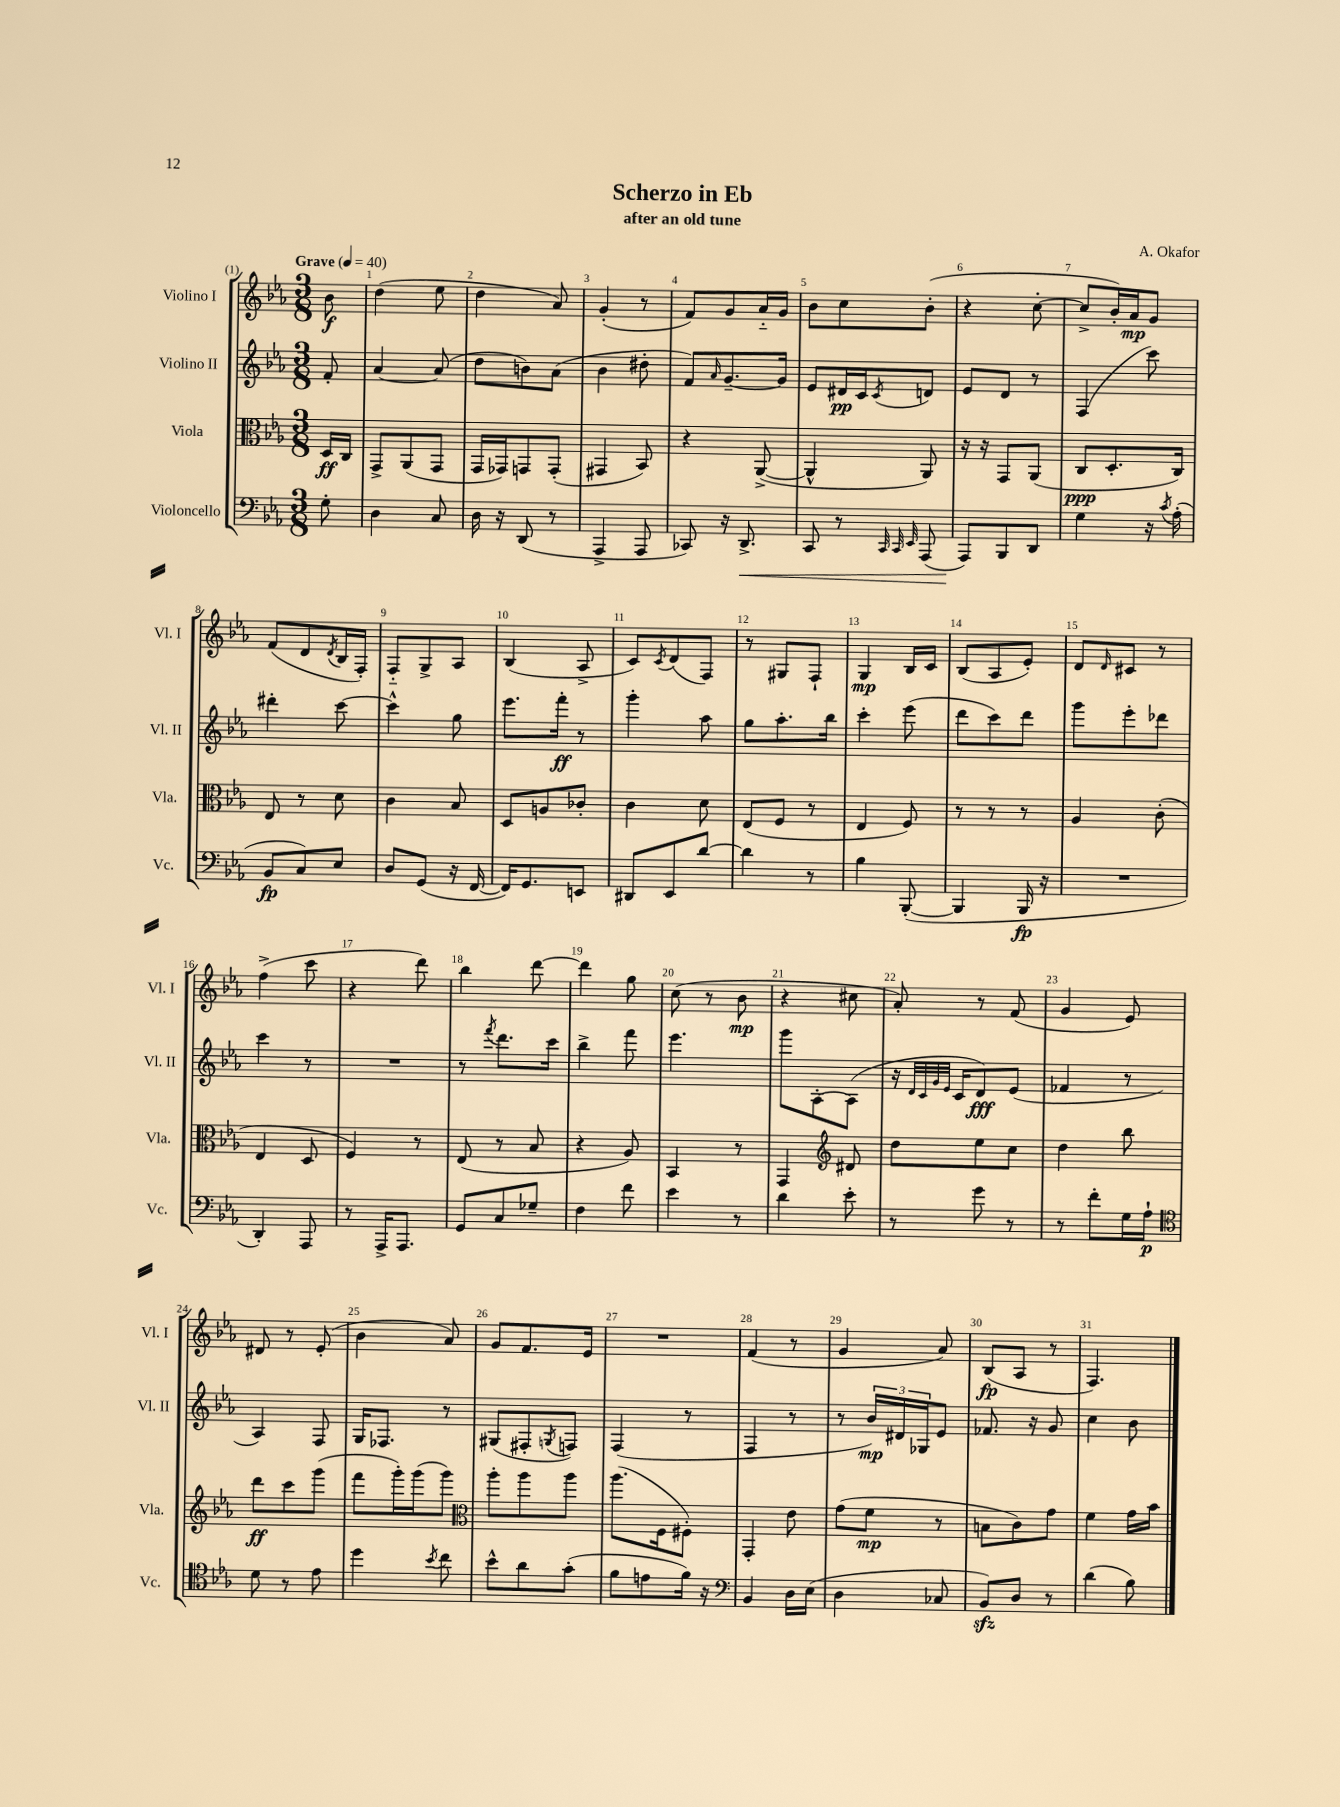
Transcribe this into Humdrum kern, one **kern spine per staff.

**kern	**dynam	**kern	**dynam	**kern	**dynam	**kern	**dynam
*part4	*part4	*part3	*part3	*part2	*part2	*part1	*part1
*staff4	*staff4	*staff3	*staff3	*staff2	*staff2	*staff1	*staff1
*I"Violoncello	*	*I"Viola	*	*I"Violino II	*	*I"Violino I	*
*I'Vc.	*	*I'Vla.	*	*I'Vl. II	*	*I'Vl. I	*
*clefF4	*	*clefC3	*	*clefG2	*	*clefG2	*
*k[b-e-a-]	*	*k[b-e-a-]	*	*k[b-e-a-]	*	*k[b-e-a-]	*
*M3/8	*	*M3/8	*	*M3/8	*	*M3/8	*
*MM40	*	*MM40	*	*MM40	*	*MM40	*
=	=	=	=	=	=	=	=
!	!	!	!	!	!	!LO:TX:a:B:t=Grave	!
8G'\	.	16D/LL	ff	8f'/	.	8b-\	f
.	.	16C/JJ	.	.	.	.	.
=1	=1	=1	=1	=1	=1	=1	=1
4D\	.	8GG^/L	.	[4a-/	.	(4dd\	.
.	.	(8AA-/	.	.	.	.	.
8C/	.	8GG/J	.	(8a-/]	.	8ee-\	.
=2	=2	=2	=2	=2	=2	=2	=2
16D\	.	16GG/LL	.	8dd\L	.	4dd\	.
16r	.	16GG-X/J)	.	.	.	.	.
(8DD/	.	8GGn/	.	8bn\)	.	.	.
8r	.	(8GG'/J	.	(8a-\J	.	8a-/)	.
=3	=3	=3	=3	=3	=3	=3	=3
4AAA-^/	.	4GG#X/	.	4b-\	.	(4g'/	.
8AAA-/	.	8BB-/)	.	8dd#X'\	.	8r	.
=4	=4	=4	=4	=4	=4	=4	=4
8CC-X/)	.	4r	.	8f/L)	.	8f/L)	.
.	.	.	.	16qqa-/	.	.	.
16r	.	.	.	[8.g~/	.	8g/	.
!	!LO:HP:b	!	!	!	!	!	!
8.DD^/	<	.	.	.	.	.	.
.	.	([8AA-^/	.	.	.	16a-/L	.
.	.	.	.	16g/Jk]	.	16g/JJ	.
=5	=5	=5	=5	=5	=5	=5	=5
8CC/	.	4AA-^^/]	.	8e-/L	.	8b-\L	.
8r	.	.	.	16d#X/L	pp	8cc\	.
.	.	.	.	16c/J	.	.	.
32qqCC/	.	.	.	.	.	.	.
32qqCC/	.	.	.	.	.	.	.
32qqEE-/	.	.	.	8qc/	.	.	.
(8AAA-/	.	8AA-/)	.	8dn/J	.	(8b-'\J	.
=6	=6	=6	=6	=6	=6	=6	=6
8AAA-/L)	.	16r	.	8e-/L	.	4r	.
.	.	16r	.	.	.	.	.
8BBB-/	[	8GG/L	.	8d/J	.	.	.
8DD/J	.	(8AA-/J	.	8r	.	[8cc'\	.
=7	=7	=7	=7	=7	=7	=7	=7
4G\	.	8C/L	ppp	(4F/	.	8cc^/L]	.
.	.	8.D'/	.	.	.	16b-'/L)	.
.	.	.	.	.	.	16a-/J	mp
16r	.	.	.	8ccc\)	.	8g/J	.
8qc/	.	.	.	.	.	.	.
(16A-'\	.	16C/Jk)	.	.	.	.	.
!!LO:LB:g=z
=8	=8	=8	=8	=8	=8	=8	=8
8BB-/L	fp	8E-/	.	4ddd#X'\	.	(8f/L	.
8C/)	.	8r	.	.	.	8d/	.
.	.	.	.	.	.	8qd/	.
8E-/J	.	8d\	.	[8ccc\	.	16B-/L	.
.	.	.	.	.	.	16F'/JJ)	.
=9	=9	=9	=9	=9	=9	=9	=9
8D/L	.	4c\	.	4ccc^^\]	.	8F/L	.
(8GG/J	.	.	.	.	.	8G^/	.
16r	.	8B-/	.	8gg\	.	8A-/J	.
[16FF/	.	.	.	.	.	.	.
=10	=10	=10	=10	=10	=10	=10	=10
16FF/KL])	.	8D/L	.	8.eee-\L	.	(4B-/	.
8.GG/	.	.	.	.	.	.	.
.	.	8An/	.	.	.	.	.
.	.	.	.	16fff'\Jk	ff	.	.
8EEn/J	.	8c-X'/J	.	8r	.	8A-^/	.
=11	=11	=11	=11	=11	=11	=11	=11
8DD#X/L	.	4c\	.	4ggg'\	.	8c/L)	.
.	.	.	.	.	.	8qc/	.
8EE-/	.	.	.	.	.	(8d/	.
[8d/J	.	8d\	.	8aa-\	.	8F/J)	.
=12	=12	=12	=12	=12	=12	=12	=12
4d\]	.	(8E-/L	.	8gg\L	.	8r	.
.	.	8F/J	.	8.aa-'\	.	8G#X/L	.
8r	.	8r	.	.	.	8F`/J	.
.	.	.	.	16bb-\Jk	.	.	.
=13	=13	=13	=13	=13	=13	=13	=13
4B-\	.	4E-/	.	4ccc'\	.	4G/	mp
([8BBB-'/	.	8F/)	.	(8eee-\	.	16B-/LL	.
.	.	.	.	.	.	16c/JJ	.
=14	=14	=14	=14	=14	=14	=14	=14
4BBB-/]	.	8r	.	8ddd\L	.	(8B-/L	.
.	.	8r	.	8ccc\)	.	8A-/	.
16BBB-/	fp	8r	.	8ddd\J	.	8e-'/J)	.
16r	.	.	.	.	.	.	.
=15	=15	=15	=15	=15	=15	=15	=15
4.r	.	4A-/	.	8ggg\L	.	8d/L	.
.	.	.	.	.	.	16qqd/	.
.	.	.	.	8eee-'\	.	8c#X/J	.
.	.	(8c'\	.	8ddd-X\J	.	8r	.
!!LO:LB:g=z
=16	=16	=16	=16	=16	=16	=16	=16
4DD'/)	.	4E-/	.	4ccc\	.	(4ff^\	.
8AAA-/	.	8D/	.	8r	.	8ccc\	.
=17	=17	=17	=17	=17	=17	=17	=17
8r	.	4F/)	.	4.r	.	4r	.
16AAA-^/KL	.	.	.	.	.	.	.
8.AAA-/J	.	.	.	.	.	.	.
.	.	8r	.	.	.	8ddd\)	.
=18	=18	=18	=18	=18	=18	=18	=18
8GG/L	.	(8E-/	.	8r	.	4bb-\	.
.	.	.	.	8qfff/	.	.	.
8C/	.	8r	.	8.ddd\L	.	.	.
8G-X~/J	.	8B-/	.	.	.	[8ddd\	.
.	.	.	.	16ccc\Jk	.	.	.
=19	=19	=19	=19	=19	=19	=19	=19
4F\	.	4r	.	4bb-^\	.	4ddd\]	.
8f\	.	8A-/)	.	8fff\	.	8gg\	.
=20	=20	=20	=20	=20	=20	=20	=20
4e-\	.	4BB-/	.	4.eee-\	.	(8cc\	.
.	.	.	.	.	.	8r	.
8r	.	8r	.	.	.	8b-\	mp
=21	=21	=21	=21	=21	=21	=21	=21
4d\	.	4GG/	.	8ggg\L	.	4r	.
.	.	.	.	[8A-'\	.	.	.
*	*	*clefG2	*	*	*	*	*
8e-'\	.	8d#X/	.	(8A-\J]	.	8cc#X\	.
=22	=22	=22	=22	=22	=22	=22	=22
8r	.	8dd\L	.	16r	.	8a-'/)	.
.	.	.	.	32qqd/LLL	.	.	.
.	.	.	.	32qqc/	.	.	.
.	.	.	.	32qqg/	.	.	.
.	.	.	.	32qqe-/JJJ	.	.	.
.	.	.	.	16c/KL	.	.	.
8g\	.	8ee-\	.	8d/)	fff	8r	.
8r	.	8cc\J	.	(8e-/J	.	(8f/	.
=23	=23	=23	=23	=23	=23	=23	=23
8r	.	4dd\	.	4f-X/	.	4g/	.
8f'\L	.	.	.	.	.	.	.
16G\L	.	8bb-\	.	8r	.	8e-/)	.
16A-`\JJ	p	.	.	.	.	.	.
!!LO:LB:g=z
=24	=24	=24	=24	=24	=24	=24	=24
*clefC4	*	*	*	*	*	*	*
8d\	.	8ddd\L	ff	4A-/)	.	8d#X/	.
8r	.	8ccc\	.	.	.	8r	.
8e-\	.	(8ggg\J	.	8F/	.	(8e-'/	.
=25	=25	=25	=25	=25	=25	=25	=25
4dd\	.	8fff\L	.	16G/KL	.	4b-\	.
.	.	.	.	8.F-X/J	.	.	.
.	.	16ggg'\L)	.	.	.	.	.
.	.	(16ggg\J	.	.	.	.	.
8qb-/	.	.	.	.	.	.	.
8cc\	.	8ggg\J)	.	8r	.	8a-/)	.
=26	=26	=26	=26	=26	=26	=26	=26
*	*	*clefC3	*	*	*	*	*
8b-^^\L	.	8aa-'\L	.	(8G#X/L	.	8g/L	.
8a-\	.	8aa-\	.	8F#X'/	.	8.f/	.
.	.	.	.	8qGn/	.	.	.
(8g'\J	.	8aa-\J	.	8Fn/J)	.	.	.
.	.	.	.	.	.	16e-/Jk	.
=27	=27	=27	=27	=27	=27	=27	=27
8f\L	.	(8.aa-\L	.	(4F/	.	4.r	.
8en\	.	.	.	.	.	.	.
.	.	16F\k	.	.	.	.	.
16f\Jk)	.	8F#X'\J)	.	8r	.	.	.
16r	.	.	.	.	.	.	.
=28	=28	=28	=28	=28	=28	=28	=28
*clefF4	*	*	*	*	*	*	*
4BB-/	.	4GG'/	.	4F/	.	(4f/	.
16D\LL	.	8e-\	.	8r	.	8r	.
(16E-\JJ	.	.	.	.	.	.	.
=29	=29	=29	=29	=29	=29	=29	=29
4D\	.	(8g\L	.	8r	.	4g/	.
.	.	8f\J	mp	24b-/LL)	mp	.	.
.	.	.	.	24d#X/	.	.	.
.	.	.	.	24G-X/J	.	.	.
8C-X/	.	8r	.	8e-/J	.	8a-/)	.
=30	=30	=30	=30	=30	=30	=30	=30
8BB-zz/L)	.	8Bn\L	.	8.f-X/	.	(8B-/L	fp
8D/J	.	8c\)	.	.	.	8A-/J	.
.	.	.	.	16r	.	.	.
8r	.	8g\J	.	8g/	.	8r	.
=31	=31	=31	=31	=31	=31	=31	=31
(4d\	.	4f\	.	4cc\	.	4.F/)	.
8B-\)	.	16g\LL	.	8b-\	.	.	.
.	.	16b-\JJ	.	.	.	.	.
==	==	==	==	==	==	==	==
*-	*-	*-	*-	*-	*-	*-	*-
